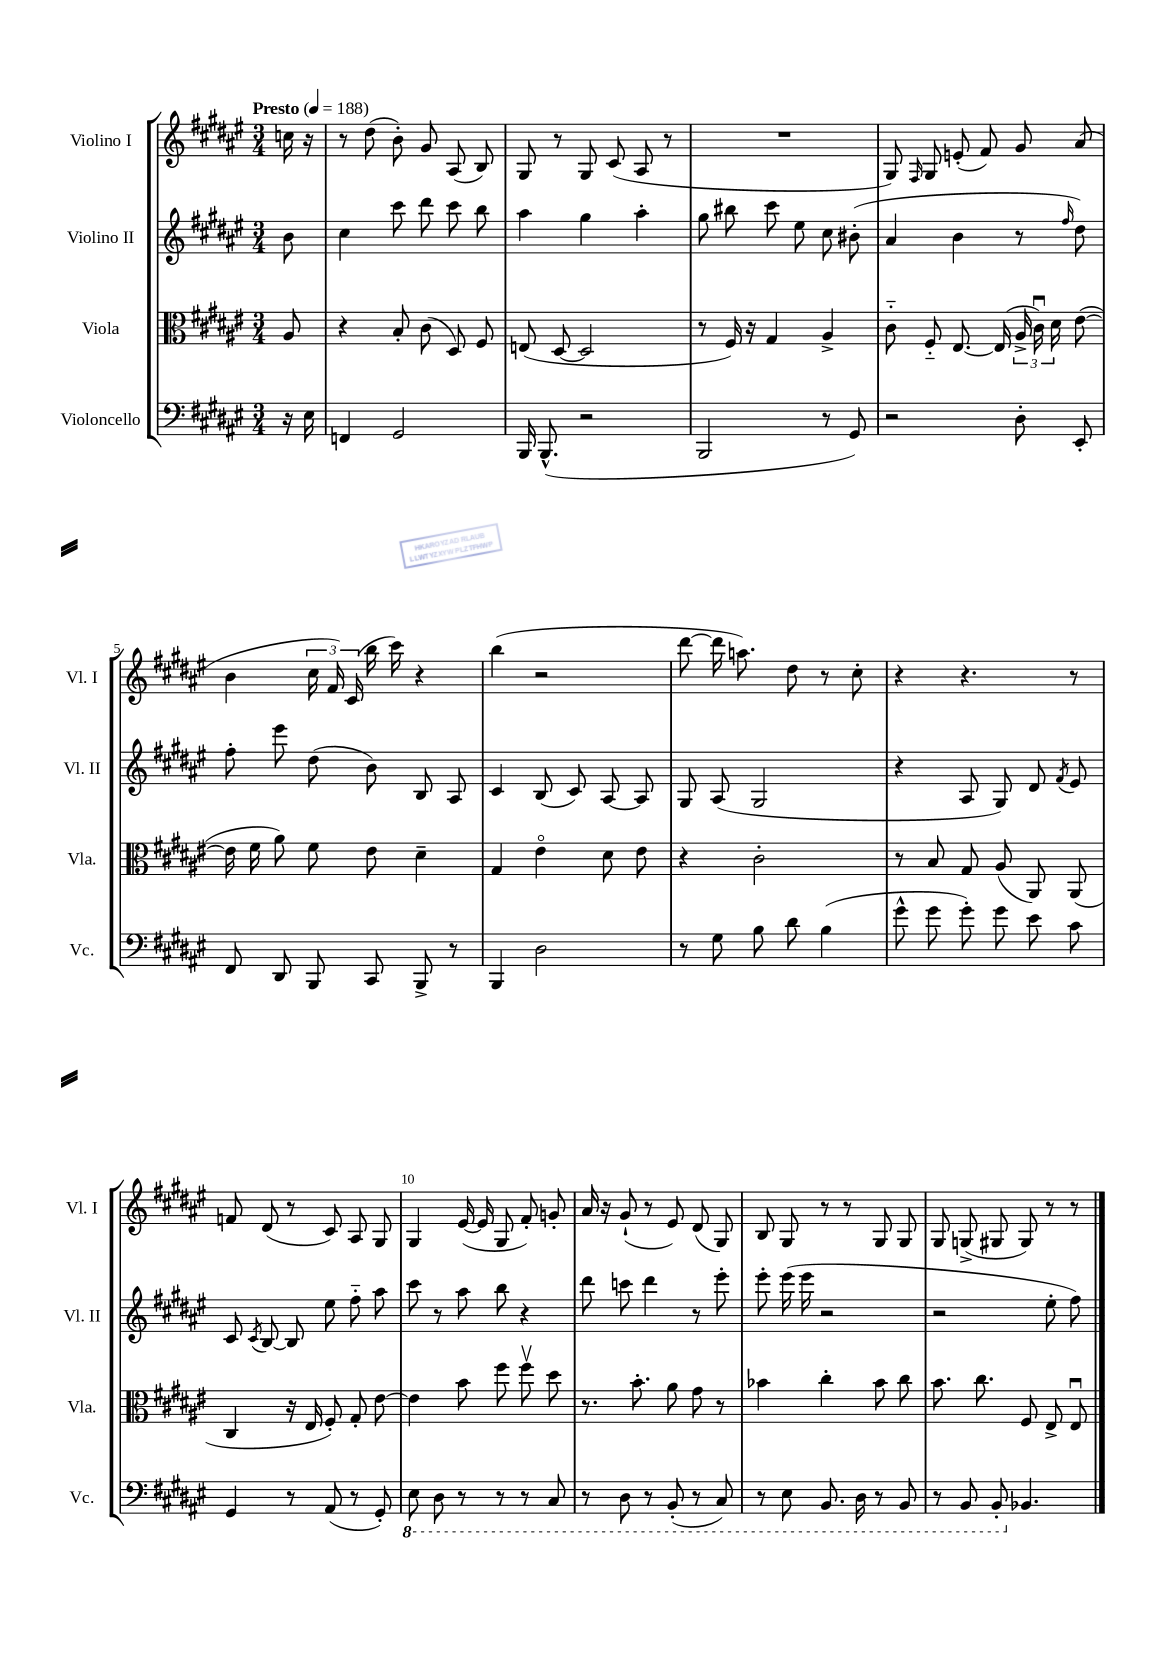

**kern	**kern	**kern	**kern
*staff4	*staff3	*staff2	*staff1
*clefF4	*clefC3	*clefG2	*clefG2
*k[f#c#g#d#a#e#]	*k[f#c#g#d#a#e#]	*k[f#c#g#d#a#e#]	*k[f#c#g#d#a#e#]
*M3/4	*M3/4	*M3/4	*M3/4
*MM188	*MM188	*MM188	*MM188
16r	8A#/	8b\	16cc\
16E#\	.	.	16r
=	=	=	=
4FF/	4r	4cc#\	8r
.	.	.	(8dd#\
2GG#/	8B'/	8ccc#\	8b'\)
.	(8c#\	8ddd#\	8g#/
.	8D#/)	8ccc#\	(8A#/
.	8F#/	8bb\	8B/)
=	=	=	=
16BBB/	(8E/	4aa#\	8G#/
(8.BBB^^/	.	.	.
.	[8D#/	.	8r
2r	2D#/]	4gg#\	8G#/
.	.	.	(8c#/
.	.	4aa#'\	8A#/
.	.	.	8r
=	=	=	=
2BBB/	8r	8gg#\	2.r
.	16F#/)	8bb#\	.
.	16r	.	.
.	4G#/	8ccc#\	.
.	.	8ee#\	.
8r	4A#^/	8cc#\	.
8GG#/)	.	(8b#'\	.
=	=	=	=
2r	8c#'~\	4a#/	8G#/)
.	.	.	16qqF#/
.	8F#'~/	.	8G#/
.	[8.E#/	4b\	(8e'/
.	.	.	8f#/)
.	(16E#/]	.	.
8D#'\	24A#^/	8r	8g#/
.	24c#u\)	.	.
.	24d#\	.	.
.	.	16qqff#/	.
8EE#'/	([8e#\	8dd#\)	(8a#/
=	=	=	=
8FF#/	16e#\]	8ff#'\	4b\
.	16f#\	.	.
8DD#/	8a#\)	8eee#\	.
8BBB/	8f#\	(8dd#\	24cc#\
.	.	.	24f#/)
.	.	.	(24c#/
8CC#/	8e#\	8b\)	16bb\
.	.	.	16ccc#\)
8BBB^/	4d#~\	8B/	4r
8r	.	8A#/	.
=	=	=	=
4BBB/	4G#/	4c#/	(4bb\
2D#\	4e#o\	(8B/	2r
.	.	8c#/)	.
.	8d#\	[8A#/	.
.	8e#\	8A#/]	.
=	=	=	=
8r	4r	8G#/	[8ddd#\
8G#\	.	(8A#/	16ddd#\]
.	.	.	8.aa\)
8B\	2c#'\	2G#/	.
8d#\	.	.	8dd#\
(4B\	.	.	8r
.	.	.	8cc#'\
=	=	=	=
8g#^^\	8r	4r	4r
8g#\	8B/	.	.
8g#'\)	8G#/	8A#/	4.r
8g#\	(8A#/	8G#/)	.
8e#\	8AA#/)	8d#/	.
.	.	8qf#/	.
8c#\	(8AA#/	8e#/	8r
=	=	=	=
4GG#/	4C#/	8c#/	8f/
.	.	8qc#/	.
.	.	[8B/	(8d#/
8r	16r	8B/]	8r
.	16E#/	.	.
(8AA#/	8F#'/)	8ee#\	8c#/)
8r	8G#'/	8ff#'~\	8A#/
8GG#'/)	[8e#\	8aa#\	8G#/
=	=	=	=
8EE#\	4e#\]	8ccc#\	4G#/
8DD#\	.	8r	.
8r	8b\	8aa#\	([16e#/
.	.	.	16e#/]
8r	8ff#\	8bb\	8G#/
8r	8ff#v\	4r	8f#'/)
8CC#/	8dd#\	.	8g'/
=	=	=	=
8r	8.r	8ddd#\	16a#/
.	.	.	16r
8DD#\	.	8ccc\	(8g#`/
.	8.b'\	.	.
8r	.	4ddd#\	8r
(8BBB'/	8a#\	.	8e#/)
8r	8g#\	8r	(8d#/
8CC#/)	8r	8eee#'\	8G#/)
=	=	=	=
8r	4b-\	8eee#'\	8B/
8EE#\	.	(16eee#\	8G#/
.	.	16eee#\	.
8.BBB/	4cc#'\	2r	8r
.	.	.	8r
16DD#\	.	.	.
8r	8b-\	.	8G#/
8BBB/	8cc#\	.	8G#/
=	=	=	=
8r	8.b\	2r	8G#/
8BBB/	.	.	(8G^/
.	8.cc#\	.	.
8BBB'/	.	.	8G#/
4.BB-/	8F#/	.	8G#/)
.	8E#^/	8ee#'\	8r
.	8E#u/	8ff#\)	8r
==	==	==	==
*-	*-	*-	*-
